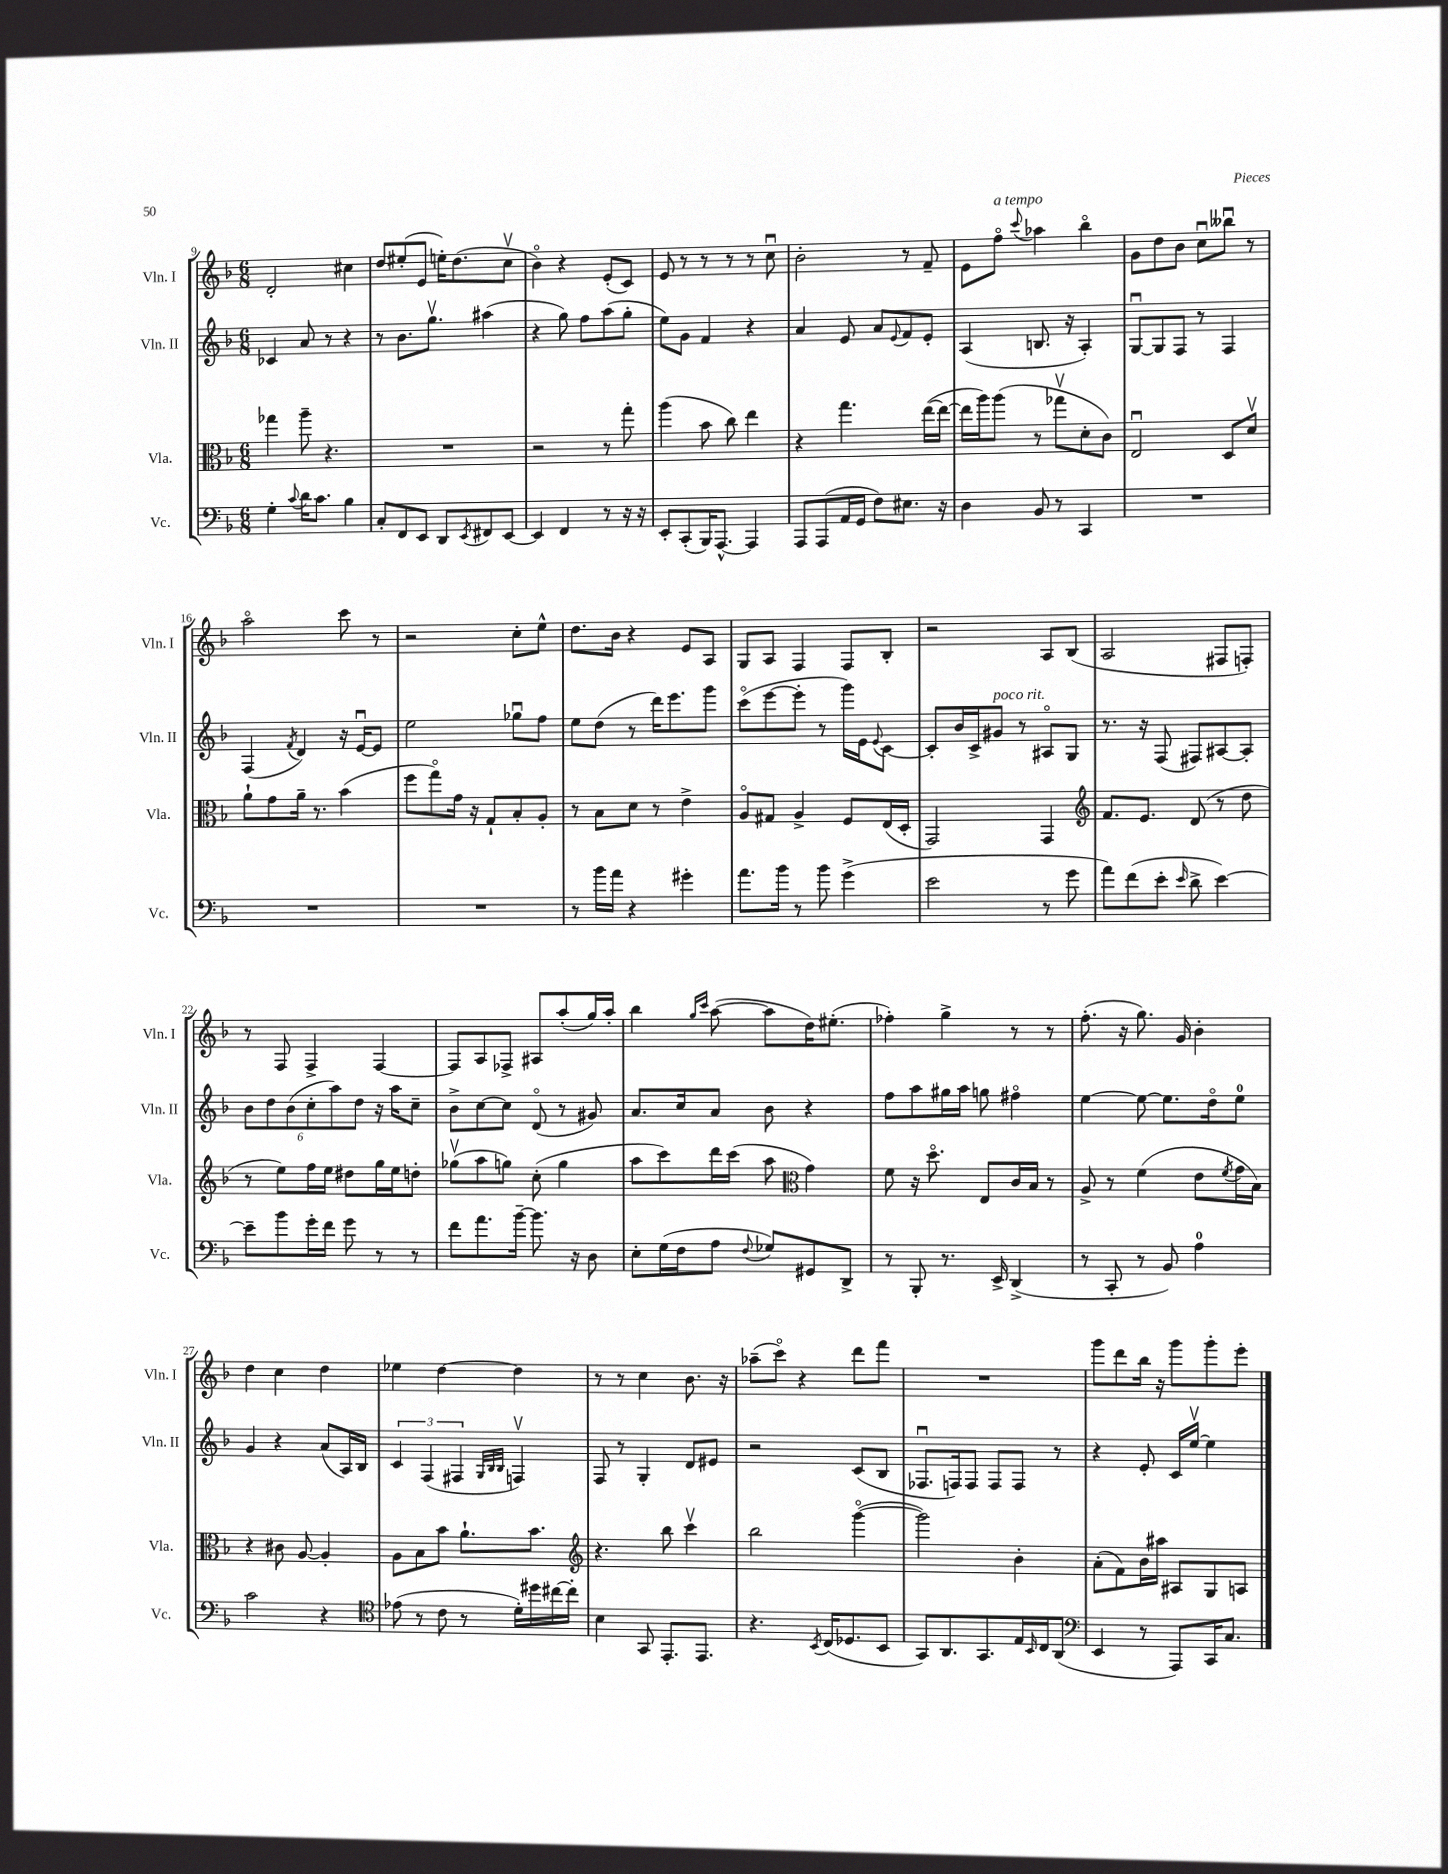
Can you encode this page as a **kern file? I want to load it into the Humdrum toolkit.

**kern	**kern	**kern	**kern
*staff4	*staff3	*staff2	*staff1
*clefF4	*clefC3	*clefG2	*clefG2
*k[b-]	*k[b-]	*k[b-]	*k[b-]
*M6/8	*M6/8	*M6/8	*M6/8
4G'\	4gg-\	4c-/	2d'/
8qqc/	.	.	.
16d\LK	8aa~\	8a/	.
8.c\J	.	.	.
.	4.r	8r	.
4B-\	.	4r	4cc#\
=	=	=	=
8C'/L	2.r	8r	8dd/L
8FF/	.	8.b-\L	(8ee#'/
8EE/J	.	.	8e/J
.	.	8.ggv\J	.
8DD/L	.	.	16ee'\LK)
.	.	.	(8.dd\
8qEE/	.	.	.
8FF#/	.	(4aa#\	.
[8EE/J	.	.	8ccv\J
=	=	=	=
4EE/]	2r	4r	4b-o\)
4FF/	.	8gg\)	4r
.	.	8ff\L	.
8r	8r	(8aa\	(8e'/L
16r	8gg'\	8gg'\J	8c/J)
16r	.	.	.
=	=	=	=
8EE'/L	(4aa\	8ee\L)	8e/
(8CC'/	.	8g\J	8r
16BBB-/K)	8b-\	4f/	8r
[8.AAA^^/J	.	.	.
.	8cc\)	.	8r
4AAA/]	4ee\	4r	8r
.	.	.	8ccu\
=	=	=	=
8AAA/L	4r	4a/	2b-'\
(8AAA/	.	.	.
16AA/L	4.gg\	8e/	.
16GG/JJ	.	.	.
8F\L)	.	8a/L	.
.	.	8qqe/	.
8.E#\J	.	8f/	8r
.	([16ee\LL	8e'/J	8f~/
16r	16ee\_JJ	.	.
=	=	=	=
4D\	16ee\]LL	(4A/	8e\L
.	16aa\J)	.	.
.	(8aa\J	.	8ffo\J
.	.	.	8qqccc/
8BB-/	8r	8.B/	4aa-\
8r	8gg-v\L	.	.
.	.	16r	.
4CC/	8d'\	4A'/)	4bb-o\
.	8c\J)	.	.
=	=	=	=
2.r	2Eu/	[8Gu/L	8g\L
.	.	8G/]	8dd\
.	.	8F/J	8b-\J
.	.	8r	8ccu\L
.	8D/L	4F/	8bb--u\J
.	8dv/J	.	8r
=	=	=	=
2.r	8a`\L	(4F/	2aao\
.	8g\	.	.
.	.	8qf/	.
.	16a~\Jk	4d/)	.
.	8.r	.	.
.	(4b-\	16r	8ccc\
.	.	[16eu/LK	.
.	.	8e/]J	8r
=	=	=	=
2.r	8ff\L	2ee\	2r
.	8ggo\)	.	.
.	16g\Jk	.	.
.	16r	.	.
.	8G`/L	.	.
.	8B-'/	8gg-u\L	8cc'\L
.	8A'/J	8ff\J	8ee^^\J
=	=	=	=
8r	8r	8ee\L	8.dd\L
16b-\LL	8B-\L	(8dd\J	.
16a\JJ	.	.	16b-\Jk
4r	8d\J	8r	4r
.	8r	16ddd\LK)	.
.	.	8.eee\	.
4g#'\	4e^\	.	8e/L
.	.	8ggg\J	8A/J
=	=	=	=
8.a\L	8Ao/L	(8ccco\L	8G/L
.	8G#/J	[8eee\	8A/J
16b-\Jk	.	.	.
8r	4A^/	8eee'\]J	4F/
8b-\	.	8r	.
(4g^\	8F/L	16ggg\LL)	8F/L
.	.	16e\J	.
.	.	8qqe/	.
.	(16E/L	[8c\J	8B-'/J
.	16D'/JJ	.	.
=	=	=	=
2e\	2GG/)	8c'/]L	2r
.	.	16b-/L	.
.	.	16c^/J	.
.	.	8g#/J	.
.	.	8r	.
8r	4GG/	8A#o/L	8A/L
8g\	.	8G/J	(8B-/J
=	=	=	=
*	*clefG2	*	*
8a\L)	8.f/L	8.r	2A/
(8f\	.	.	.
.	8.e/J	16r	.
8e'\J	.	(8F/	.
16qqe/	.	.	.
8d^\	(8d/	8F#/L)	.
[4e\)	8r	[8A#/	8F#/L
.	8dd\	8A#'/]J	8F'/J)
=	=	=	=
8e~\]L	8r	12b-\L	8r
.	.	12dd\	.
8b-\	8ee\L)	.	8F/
.	.	(12b-\	.
16g'\L	16ff\L	12cc'\	4F^/
16f\JJ	16ee\JJ	.	.
.	.	12aa\)	.
8g\	8dd#\L	.	.
.	.	12dd\J	.
8r	16gg\L	16r	[4F/
.	16ee\J	16aa\LK	.
8r	8dd'\J	8cc~\J	.
=	=	=	=
8f\L	(8gg-v\L	8b-^\L	8F/]L
8.a\	8aa\	[8cc\	8A/
.	8gg\J)	8cc\]J	8F-^/J
[16b-~\Jk	.	.	.
8.b-\]	(8cc'\	(8do/	8A#/L
.	4gg\	8r	(8aa'/
16r	.	.	.
8D\	.	8g#/)	16gg/L)
.	.	.	16aa'/JJ
=	=	=	=
8E'\L	8aa\L	8.a/L	4bb-\
(16G\L	8ccc\)	.	.
16F\J	.	16cc/k	.
.	.	.	16qqgg/LL
.	.	.	16qqccc/JJ
8A\J	16ddd\L	8a/J	([8aa\
.	(16ccc\JJ	.	.
8qqF/	.	.	.
8G-/L)	8aa\	8b-\	8aa\]L
*	*clefC3	*	*
8GG#/	4g\)	4r	16dd\K)
.	.	.	(8.ee#'\J
8DD^/J	.	.	.
=	=	=	=
8r	8f\	8ff\L	4ff-'\)
8BBB-'/	16r	8aa\	.
.	8.ddo\	.	.
8.r	.	16gg#\L	4gg^\
.	.	16aa\JJ	.
.	8E/L	8gg\	.
16EE^/	.	.	.
(4DD^/	16c/L	4ff#o\	8r
.	16B-/JJ	.	.
.	8r	.	8r
=	=	=	=
8r	8A^/	[4ee\	(8.ff'\
8CC'/	8r	.	.
.	.	.	16r
8r	(4f\	8ee\_	8.gg\)
8BB-/)	.	8.ee\]L	.
.	.	.	16g/
4A\	8e\L	.	4b-'\
.	.	16ddo\k	.
.	8qf/	.	.
.	16g\L	8ee\J	.
.	16B-\JJ)	.	.
=	=	=	=
2c\	4r	4g/	4dd\
.	8c#\	4r	4cc\
.	[8A/	.	.
4r	4A'/]	(8a/L	4dd\
.	.	16A/L)	.
.	.	16B-/JJ	.
=	=	=	=
*clefC4	*	*	*
(8e-\	8A\L	6c/	4ee-\
8r	8B-\	.	.
.	.	(6F/	.
8c\	8b-\J	.	[4dd\
.	.	6F#/	.
8r	8.a`\L	.	.
.	.	32qqG/LLL	.
.	.	32qqB-/	.
.	.	32qqB-/JJJ	.
16d'\LL)	.	4Fv/)	4dd\]
16dd#\	8.b-\J	.	.
[16cc#\	.	.	.
16cc#'\]JJ	.	.	.
=	=	=	=
*	*clefG2	*	*
4B-\	4.r	8F/	8r
.	.	8r	8r
8GG/	.	4G'/	4cc\
8.EE'/L	8bb-\	.	.
.	4cccv\	8d/L	8.b-\
8.EE/J	.	.	.
.	.	8e#/J	.
.	.	.	16r
=	=	=	=
4.r	2bb-\	2r	(8aa-~\L
.	.	.	8ccco\J)
.	.	.	4r
8qBB-/	.	.	.
(16C/LK	.	.	.
8.D-/	.	.	.
.	([4gggo\	(8c/L	8ddd\L
8BB-/J	.	8B-/J	8fff\J
=	=	=	=
8GG/L)	2ggg\])	8.F-u/L	2.r
8.AA/	.	.	.
.	.	16F/k)	.
.	.	8F/J	.
8.GG/	.	.	.
.	.	8F/L	.
16E/L	4b-'\	8F/J	.
16qqBB-/	.	.	.
16C/J	.	.	.
(8AA/J	.	8r	.
=	=	=	=
*clefF4	*	*	*
4EE/	(8a'\L	4r	8ggg\L
.	8f\)	.	8ddd\
8r	16b-\L	8e'/	16bb-\Jk
.	16aa#\JJ	.	16r
8AAA/L)	8A#/L	16c/LL	8ggg\L
.	.	[16eev/JJ	.
16CC/K	8G/	4ee\]	8ggg'\
8.C/J	.	.	.
.	8A/J	.	8eee'\J
==	==	==	==
*-	*-	*-	*-
